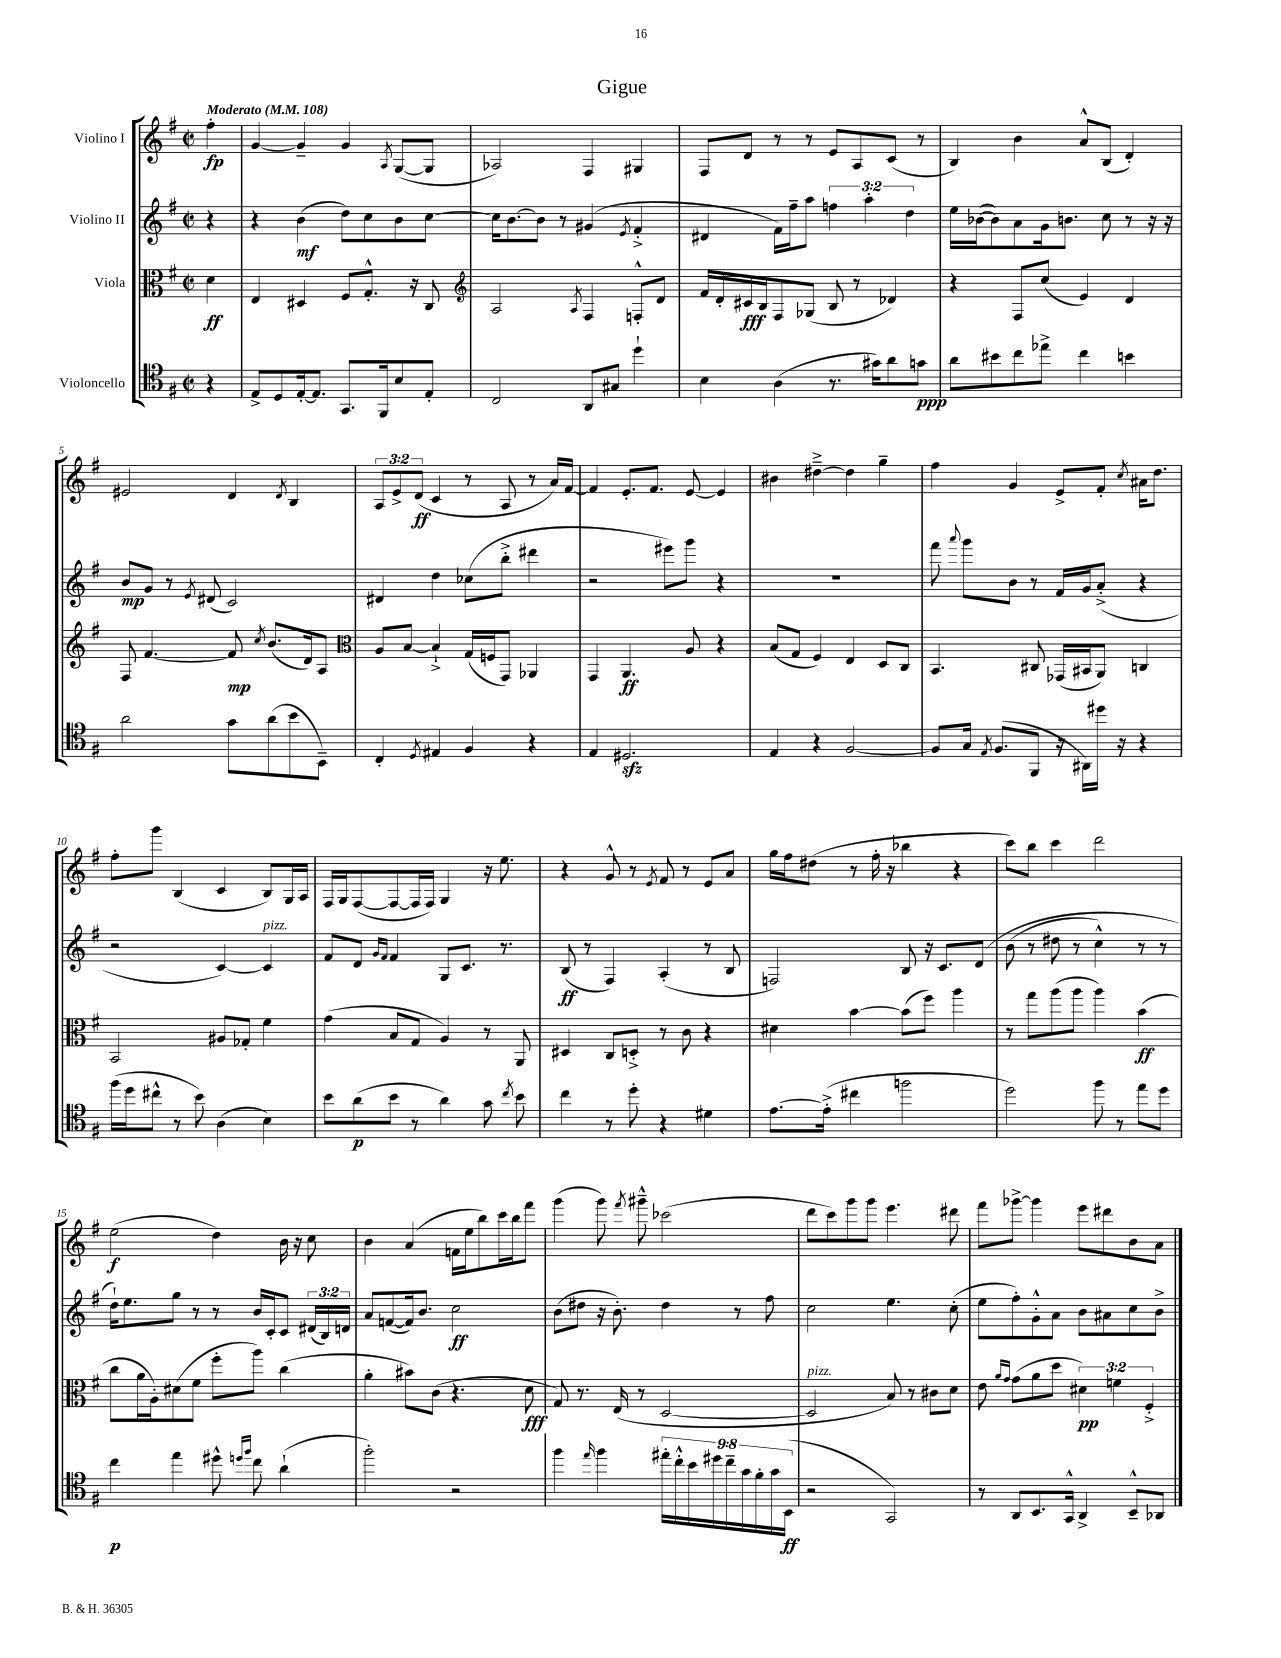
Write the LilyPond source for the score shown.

\header { title = "Gigue" }
<<
\new StaffGroup <<
\new Staff = "s0" \with { instrumentName = "Violino I" } {
    \clef treble \key g \major \defaultTimeSignature \time 2/2 \override Staff.TupletNumber.text = #tuplet-number::calc-fraction-text \partial 4 \tempo "Moderato" 4 = 108
    \autoBeamOff fis''4-.\fp |
    g'4~ g'4-- g'4 \acciaccatura { a8 } g8[~( g8] |
    aes2) fis4 gis4 |
    fis8[ d'8] r8 r8 e'8[ a8 c'8]( r8 |
    b4) b'4 a'8[-^ b8]( d'4-.) |
    eis'2 d'4 \acciaccatura { d'8 } b4 |
    \tuplet 3/2 { a8[ e'8-> d'8]\ff( } c'4 r8 a8 r8 a'16[) fis'16]~ |
    fis'4 e'8.[-. fis'8.] e'8~ e'4 |
    bis'4 dis''4~---> dis''4 g''4-- |
    fis''4 g'4 e'8[-> fis'8]-. \acciaccatura { c''8 } ais'16[ d''8.] |
    fis''8[-. g'''8] b4( c'4 b8[) g16 a16] |
    fis16[ g16 fis8~( fis8~ fis16 fis16]) g4 r16 e''8. |
    r4 g'8-^ r8 \acciaccatura { e'8 } fis'8 r8 e'8[ a'8] |
    g''16[ fis''16 dis''8]( r8 fis''16-. r16 bes''4 r4 |
    c'''8[) b''8] c'''4 d'''2 |
    e''2\f( d''4) b'16 r16 c''8 |
    b'4 a'4( f'16[ e''16 b''8) c'''16 b''16 fis'''8] |
    g'''4( g'''8) \acciaccatura { fis'''8 } gis'''8---^ ces'''2( |
    d'''8[ c'''8) g'''8 g'''8] e'''4. dis'''8 |
    fis'''8[ ges'''8]~-> ges'''4 e'''8[ dis'''8 b'8 a'8] \bar "|." |
}
\new Staff = "s1" \with { instrumentName = "Violino II" } {
    \clef treble \key g \major \defaultTimeSignature \time 2/2 \override Staff.TupletNumber.text = #tuplet-number::calc-fraction-text \partial 4
    \autoBeamOff r4 |
    r4 b'4\mf( d''8[) c''8 b'8 c''8]~ |
    c''16[ b'8.~ b'8] r8 gis'4( \acciaccatura { e'8 } fis'4-.-> |
    dis'4 fis'16[) fis''16-- a''8] \tuplet 3/2 { f''4 a''4-. d''4 } |
    e''16[ bes'16~( bes'8) a'8 g'16 b'8.] c''8 r8 r16 r16 |
    b'8[\mp g'8] r8 \acciaccatura { e'8 } dis'8( c'2) |
    dis'4 d''4 ces''8[( b''8]-.-> dis'''4 |
    r2 eis'''8[) g'''8] r4 |
    R1 |
    fis'''8 \appoggiatura { a'''8 } g'''8[ b'8] r8 fis'16[ g'16 a'8]-.->( r4 |
    r2 c'4~) c'4^\markup { \italic "pizz." } |
    fis'8[ d'8] \grace { g'16[ fis'16] } fis'4 g8[ c'8.] r8. |
    b8\ff( r8 fis4) a4-.( r8 b8 |
    f2) b8 r16 c'8.[ d'8]\( |
    b'8( r8 dis''8 r8 c''4-^) r8 r8 |
    d''16[-!\) e''8. g''8] r8 r8 b'16[ c'16-. c'8] \tuplet 3/2 { dis'16[( b16) d'16] } |
    a'8[ f'8~( f'16) b'8.] c''2\ff |
    b'8[( dis''8] r16 b'8.-.) dis''4 r8 fis''8 |
    c''2 e''4. c''8-.( |
    e''8[ fis''8-.) g'8-.-^ a'8] b'8[ ais'8 c''8 b'8]-> \bar "|." |
}
\new Staff = "s2" \with { instrumentName = "Viola" } {
    \clef alto \key g \major \defaultTimeSignature \time 2/2 \override Staff.TupletNumber.text = #tuplet-number::calc-fraction-text \partial 4
    \autoBeamOff d'4\ff |
    e4 dis4 fis8[ g8.]-.-^ r16 c8 |
    \clef treble a2 \acciaccatura { a8 } fis4 f8[-.-^ d'8] |
    fis'16[ d'16-. cis'16\fff b16 fis8 ges8]( b8 r8 des'4) |
    r4 fis8[ c''8]( e'4) d'4 |
    fis8 fis'4.~ fis'8\mp \acciaccatura { c''8 } b'8.[( d'16) a8] |
    \clef alto a8[ b8]~ b4-!-> g16[( f16 g,8]) aes,4 |
    g,4 a,4.\ff a8 r4 |
    b8[( g8] fis4) e4 d8[ c8] |
    b,4. cis8 ges,16[( bis,16 a,8]) c4 |
    b,2 ais8[ ges8]-. fis'4 |
    g'4( b8[ g8] a4) r8 a,8 |
    dis4 c8[ d8]-.-> r8 c'8 r4 |
    dis'4 b'4~ b'8[( fis''8]) a''4 |
    r8 g''8[ a''8( a''8] a''4) b'4\ff( |
    c''8[ a'16 a16-.) dis'8( fis'8] fis''8[-. a''8]) c''4( |
    a'4-. bis'8[) c'8]( r4. d'8\fff |
    g8) r8. e16( r8 d2~ |
    d2^\markup { \italic "pizz." } b8) r8 cis'8[ d'8] |
    e'8 \grace { a'16[ g'16] } g'8[( a'8 d''8] \tuplet 3/2 { dis'4\pp) f'4 fis4-.-> } \bar "|." |
}
\new Staff = "s3" \with { instrumentName = "Violoncello" } {
    \clef tenor \key g \major \defaultTimeSignature \time 2/2 \override Staff.TupletNumber.text = #tuplet-number::calc-fraction-text \partial 4
    \autoBeamOff r4 |
    e8[-> d8 e16~-. e8.] g,8.[ fis,16 b8 e8]-. |
    c2 a,8[ gis8] d''4-! |
    b4 a4( r8. gis'16[) a'8 g'8]\ppp |
    a'8[ bis'8 c''8 ees''8]-> c''4 b'4 |
    a'2 g'8[ a'8( b'8 b,8]--) |
    c4-. \acciaccatura { d8 } eis4 fis4 r4 |
    e4 dis2.\sfz |
    e4 r4 fis2~ |
    fis8[ g16] \acciaccatura { e8 } fis8.[( fis,8] r16 ais,16[) dis''16] r16 r4 |
    fis''16[( d''16 cis''8]-^ r8 b'8) a4( b4) |
    b'8[ a'8\p( b'8] r8 a'4) g'8 \acciaccatura { c''8 } b'8 |
    c''4 r8 d''8-. r4 dis'4 |
    e'8.[~ e'16]-.->( cis''4 f''2 |
    d''2) fis''8 r8 e''8[ d''8] |
    c''4\p e''4 dis''8-^ \grace { d''16[ fis''16] } c''8 a'4-!( |
    fis''2-.) r2 |
    fis''4 \grace { e''16 } fis''4 \tuplet 9/8 { eis''16[-. c''16-.-^ b'16 dis''16 c''16-- g'16 fis'16-. g'16 b,16]\ff( } |
    r2 g,2) |
    r8 a,8[ b,8. g,16]-^ a,4-> b,8[---^ aes,8] \bar "|." |
}
>>
>>
